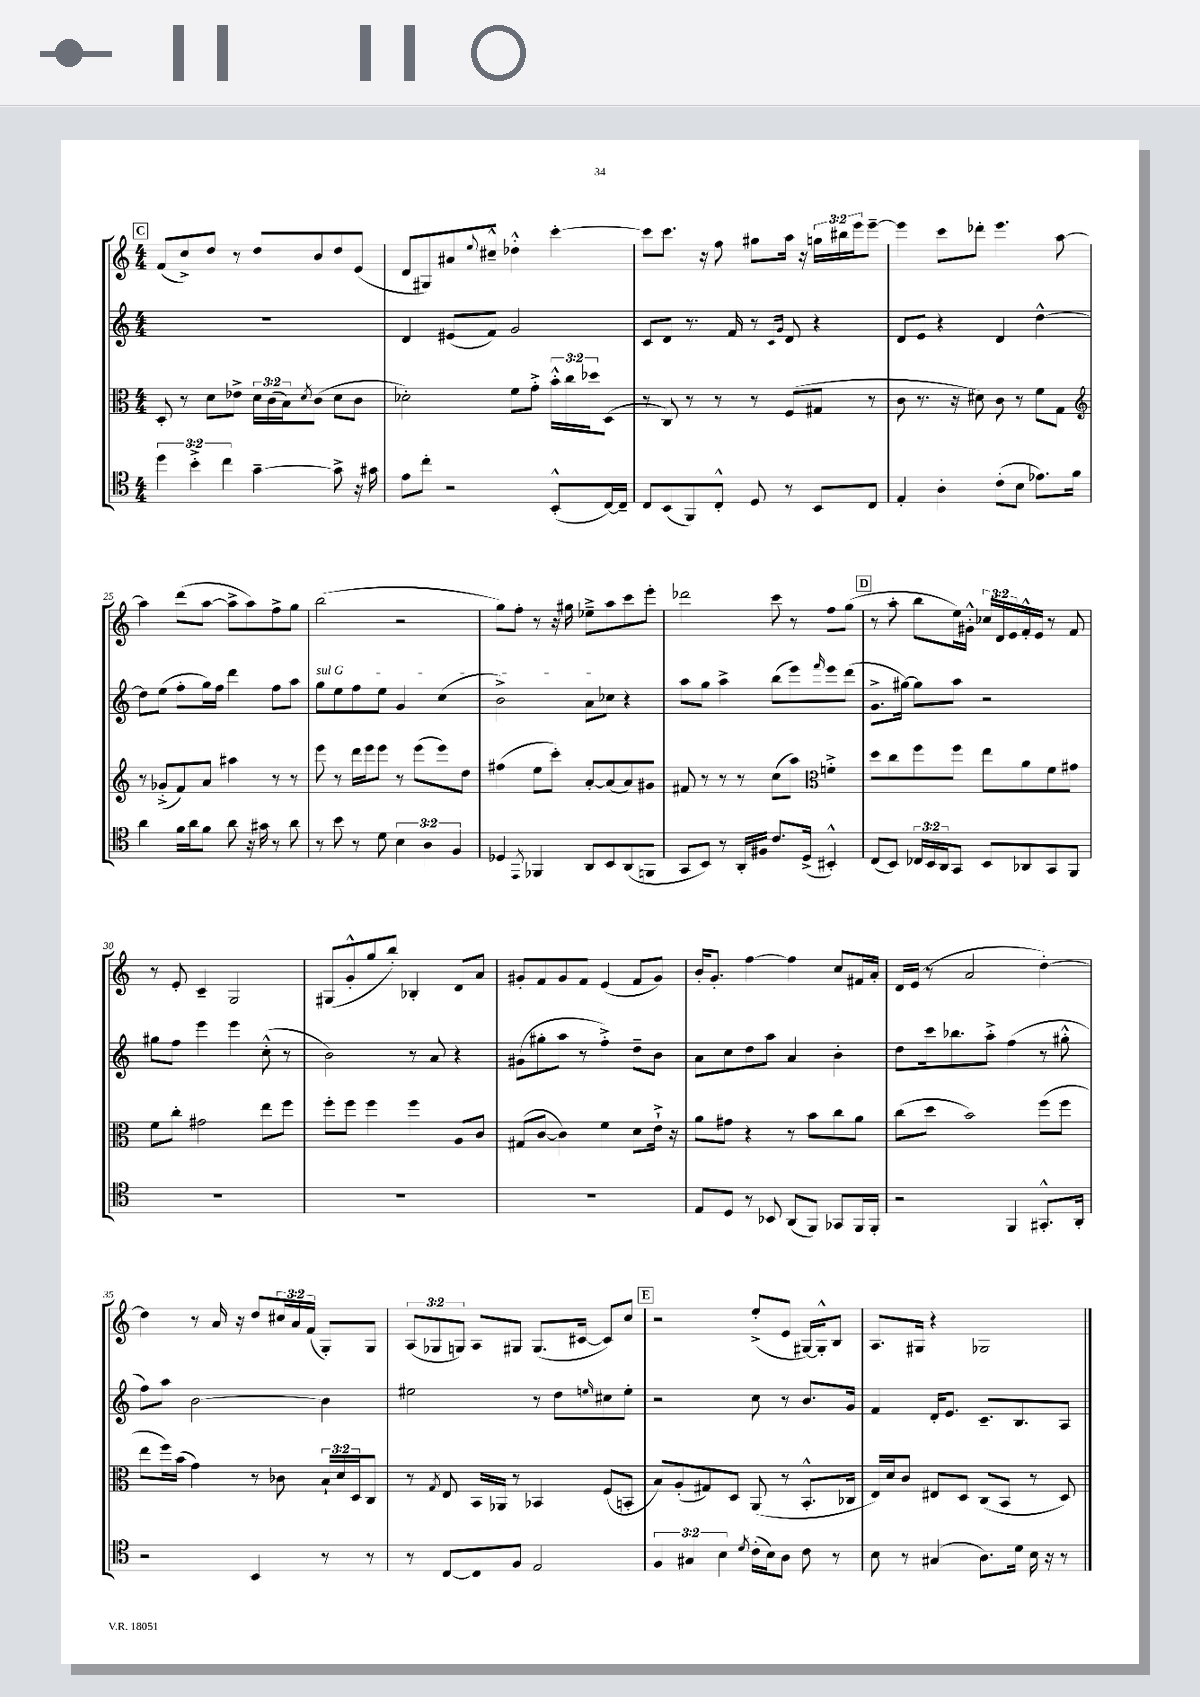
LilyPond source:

<<
\new StaffGroup <<
\new Staff = "s0" {
    \clef treble \key c \major \numericTimeSignature \time 4/4 \override Staff.TupletNumber.text = #tuplet-number::calc-fraction-text
    \mark \markup { \box "C" } f'8( c''8->) d''8 r8 d''8 b'8 d''8 e'8( |
    d'8 gis8) ais'8 \appoggiatura { e''8 } cis''8---^ des''4-.-^ c'''4~-. |
    c'''8 c'''8. r16 f''8 gis''8 a''16 r16 \tuplet 3/2 { g''16 bis''16 e'''16 } e'''8~-- |
    e'''4 c'''8 des'''8-. e'''4. a''8~ |
    a''4 d'''8( a''8~ a''8-> a''8) f''8-> g''8 |
    b''2( r2 |
    g''8) f''8-. r8 r16 gis''16 ees''8---> a''8 c'''8 e'''8-. |
    des'''2 c'''8 r8 f''8 g''8( |
    \mark \markup { \box "D" } r8 a''8-. b''8 e''16) gis'16-.-^ \tuplet 3/2 { ces''16 d'16 e'16 } f'16-.-^ e'16 r8 f'8 |
    r8 e'8-. c'4-- g2 |
    gis8( g'8-.-^ g''8 b''8-.) bes4-. d'8 a'8 |
    gis'8-. f'8 gis'8 f'8 e'4( f'8 gis'8) |
    b'16-. g'8.-. f''4~ f''4 c''8 fis'16 a'16-. |
    d'16 e'16( r8 a'2 d''4~-.) |
    d''4 r8 a'16 r16 d''8 \tuplet 3/2 { cis''16 a'16 f'16( } g8-.) g8 |
    \tuplet 3/2 { a8( ges8 g8) } a8 gis8 gis8.( cis'16~ cis'8) c''8 |
    \mark \markup { \box "E" } r2 e''8-.->( e'8 gis16~) gis16-.-^ b8 |
    a8. gis16 r4 ges2 \bar "|." |
}
\new Staff = "s1" {
    \clef treble \key c \major \numericTimeSignature \time 4/4
    \mark \markup { \box "C" } R1 |
    d'4 eis'8( f'8) g'2 |
    c'8 d'8 r8. f'16 r8 \grace { c'16 g'16 } d'8 r4 |
    d'8 e'8 r4 d'4 d''4~-^ |
    d''8 e''8( f''8-. g''16) f''16 d'''4 f''8 a''8 |
    \once \override TextSpanner.bound-details.left.text = \markup { \italic "sul G" } g''8\startTextSpan e''8 f''8 e''8 g'4 c''4( |
    b'2->) a'8 ces''8\stopTextSpan r4 |
    a''8 g''8 a''4-> b''8( e'''8) \grace { f'''16 } e'''8 d'''8( |
    \mark \markup { \box "D" } g'8.-> gis''16~) gis''8 a''8 r2 |
    gis''8 f''8 e'''4 e'''4 c''8-.-^( r8 |
    b'2) r8 a'8 r4 |
    gis'8( gis''8-. a''8 r8 f''4-.->) d''8-- b'8 |
    a'8 c''8 d''8 a''8 a'4 b'4-. |
    d''8 c'''16 bes''8. a''8-.-> f''4( r8 gis''8-.-^ |
    f''8) a''8 b'2~ b'4 |
    eis''2 r8 d''8 \grace { e''16 } cis''8 e''8-. |
    \mark \markup { \box "E" } r2 c''8 r8 b'8. g'16 |
    f'4 d'16-. e'8. c'8.-- b8. a8 \bar "|." |
}
\new Staff = "s2" {
    \clef alto \key c \major \numericTimeSignature \time 4/4 \override Staff.TupletNumber.text = #tuplet-number::calc-fraction-text
    \mark \markup { \box "C" } d8-. r8 d'8 ees'8-> \tuplet 3/2 { d'16 c'16( b16) } \acciaccatura { d'8 } c'8( d'8 c'8 |
    des'2-.) f'8 g'8-.-> \tuplet 3/2 { b'16-.-^ c''16 des''16 } d8( |
    r8 c8) r8 r8 r8 f8( gis8 r8 |
    c'8 r8. r16 dis'8) c'8 r8 f'8 g8 |
    \clef treble r8 ges'8-.->( f'8) a'8 ais''4 r8 r8 |
    e'''8 r8 d'''16 e'''16 e'''8 r8 e'''8( e'''8) d''8 |
    fis''4( e''8 c'''8-.) a'8~-. a'8( a'8) gis'8 |
    fis'8 r8 r8 r8 c''8( a''8) \clef alto f'4-.-> |
    \mark \markup { \box "D" } d''8 c''8 f''8 f''8 e''8 a'8 f'8 gis'8 |
    f'8 c''8-. gis'2 e''8 f''8 |
    f''8-. f''8 f''4 f''4 a8 c'8 |
    gis8( c'8~ c'4) f'4 d'8 e'16-!-> r16 |
    a'8 gis'8 r4 r8 b'8 c''8 a'8 |
    c''8( d''8 b'2) f''8( f''8 |
    e''8 f''16) b'16( g'4) r8 ces'8 \tuplet 3/2 { b16-! d'16 d16 } c8 |
    r8 \acciaccatura { g8 } e8 b,16 aes,16 r8 bes,4 f8( b,8-. |
    \mark \markup { \box "E" } b8) a8-.( gis8) d8 a,8( r8 b,8.-.-^ ces16 |
    e16) d'16 c'8 eis8 d8 c8( b,8 r8 d8) \bar "|." |
}
\new Staff = "s3" {
    \clef tenor \key c \major \numericTimeSignature \time 4/4 \override Staff.TupletNumber.text = #tuplet-number::calc-fraction-text
    \mark \markup { \box "C" } \tuplet 3/2 { d''4 b'4-.-> c''4 } g'4~-- g'8-> r16 gis'16 |
    e'8 c''8-. r2 b,8-.-^( c16~) c16-- |
    c8 b,8( f,8) c8-.-^ d8 r8 b,8 c8 |
    e4-. a4-. c'8-.( b8 ees'8.) f'16 |
    a'4 f'16 a'16 f'8 a'8 r16 gis'16 r8 a'8 |
    r8 b'8 r8 d'8 \tuplet 3/2 { b4 a4 f4 } |
    des4 \acciaccatura { e,8 } fes,4 a,8 b,8 a,8( f,8 |
    g,8 b,8) r8 a,16-. fis16 c'8. d16->( bis,4-.-^) |
    \mark \markup { \box "D" } c8( b,8) \tuplet 3/2 { ces16 b,16 a,16 } g,8 b,8 aes,8 g,8 f,8 |
    R1 |
    R1 |
    R1 |
    e8 d8 r8 bes,8 a,8( f,8) ges,8 f,16 f,16-. |
    r2 f,4 gis,8.-.-^ a,16-. |
    r2 b,4 r8 r8 |
    r8 c8~ c8 f8 e2 |
    \mark \markup { \box "E" } \tuplet 3/2 { f4 gis4 b4 } \acciaccatura { d'8 } c'16-.( b16) a8 c'8 r8 |
    b8 r8 gis4( a8.) d'16 b16 r16 r8 \bar "|." |
}
>>
>>
\layout { \context { \Score currentBarNumber = #21 } }
